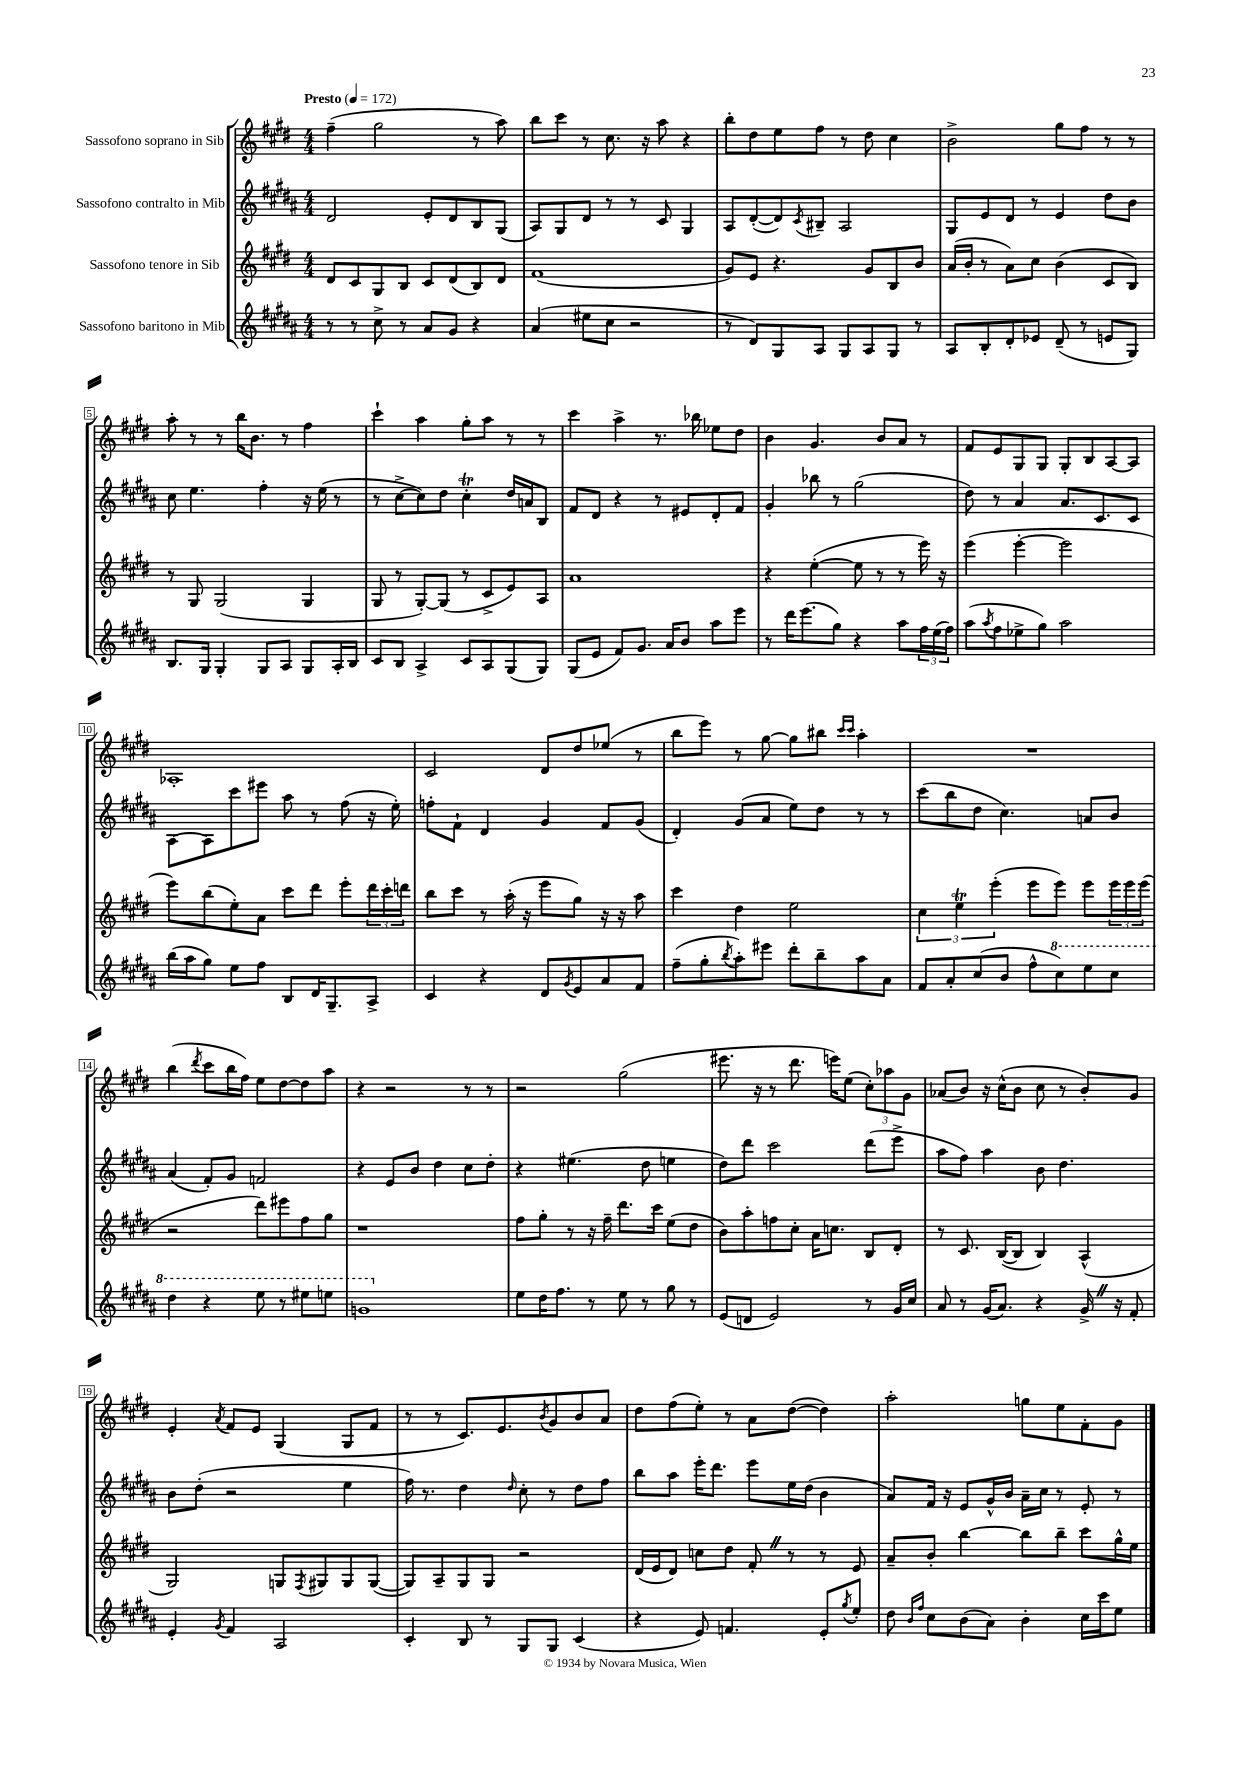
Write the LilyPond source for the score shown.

<<
\new StaffGroup <<
\new Staff = "s0" \with { instrumentName = "Sassofono soprano in Sib" } {
    \clef treble \key e \major \numericTimeSignature \time 4/4 \tempo "Presto" 4 = 172
    fis''4--( gis''2 r8 a''8) |
    b''8 cis'''8 r8 cis''8. r16 a''8 r4 |
    b''8-. dis''8 e''8 fis''8 r8 dis''8 cis''4 |
    b'2-> gis''8 fis''8 r8 r8 |
    a''8-. r8 r8 b''16 b'8. r8 fis''4 |
    cis'''4-! a''4 gis''8-. a''8 r8 r8 |
    cis'''4 a''4-> r8. bes''16 ees''8 dis''8 |
    b'4 gis'4. b'8 a'8 r8 |
    fis'8 e'8 gis8 gis8 gis8-. b8 a8~ a8 |
    aes1-. |
    cis'2 dis'8 dis''8 ees''8( r8 |
    b''8 e'''8) r8 gis''8~ gis''8 bis''8 \grace { cis'''16 cis'''16 } a''4-. |
    R1 |
    b''4( \acciaccatura { dis'''8 } cis'''8 b''16 fis''16) e''8 dis''8~ dis''8 a''8 |
    r4 r2 r8 r8 |
    r2 gis''2( |
    eis'''8. r16 r8 dis'''8. e'''16) e''8( \tuplet 3/2 { cis''8-.) aes''8 gis'8 } |
    aes'8( b'8) r16 cis''16-^( b'8 cis''8 r8 b'8-.) gis'8 |
    e'4-. \acciaccatura { a'8 } fis'8 e'8 gis4( gis8 fis'8 |
    r8 r8 cis'8.) e'8. \acciaccatura { b'8 } gis'8 b'8 a'8 |
    dis''8 fis''8( e''8-.) r8 a'8 dis''8~( dis''4) |
    a''2-. g''8 e''8 fis'8-. gis'8 \bar "|." |
}
\new Staff = "s1" \with { instrumentName = "Sassofono contralto in Mib" } {
    \clef treble \key b \major \numericTimeSignature \time 4/4
    dis'2 e'8-. dis'8 b8 gis8( |
    ais8) gis8 dis'8 r8 r8 cis'8 gis4 |
    ais8 dis'8~-.( dis'8) \acciaccatura { cis'8 } bis8-- ais2 |
    gis8 e'8 dis'8 r8 e'4 dis''8 b'8 |
    cis''8 e''4. fis''4-. r16 e''16( r8 |
    r8 cis''8~-> cis''8) dis''8 cis''4-.\trill dis''16 a'16 b8 |
    fis'8 dis'8 r4 r8 eis'8 dis'8-. fis'8 |
    gis'4-. bes''8 r8 gis''2( |
    dis''8) r8 ais'4 ais'8. cis'8. cis'8 |
    ais8~ ais8 cis'''8 eis'''8 ais''8 r8 fis''8( r16 e''16-.) |
    f''8-. fis'8-! dis'4 gis'4 fis'8 gis'8( |
    dis'4-.) gis'8( ais'8 e''8) dis''8 r8 r8 |
    cis'''8( b''8 dis''8 cis''4.) a'8 b'8 |
    ais'4( fis'8-.) gis'8 f'2 |
    r4 e'8 b'8 dis''4 cis''8 dis''8-. |
    r4 eis''4.( dis''8 e''4 |
    dis''8) dis'''8 cis'''2 dis'''8( e'''8-> |
    ais''8 fis''8) ais''4 b'8 dis''4. |
    b'8 dis''8-.( r2 e''4 |
    fis''16) r8. dis''4 \grace { dis''16 } cis''8-. r8 dis''8 fis''8 |
    b''8 ais''8 e'''16-. dis'''8. e'''8 e''16 dis''16( b'4 |
    ais'8) fis'16 r16 e'8 gis'16-^ b'16 ais'16-- cis''16 r8 e'8-. r8 \bar "|." |
}
\new Staff = "s2" \with { instrumentName = "Sassofono tenore in Sib" } {
    \clef treble \key e \major \numericTimeSignature \time 4/4
    dis'8 cis'8 gis8 b8 cis'8 dis'8( b8) dis'8 |
    fis'1( |
    gis'8) e'8 r4. gis'8 b8 b'8 |
    a'16( b'16-. r8 a'8) cis''8 b'4( cis'8 b8) |
    r8 gis8 gis2( gis4 |
    gis8 r8 gis8~-.) gis8( r8 cis'8-> e'8) a8 |
    a'1 |
    r4 e''4~-.( e''8 r8 r8 e'''16) r16 |
    e'''4( e'''4~-. e'''2 |
    e'''8) b''8( e''8-.) a'8 cis'''8 dis'''8 e'''8-. \tuplet 3/2 { dis'''16 cis'''16-. d'''16 } |
    b''8 cis'''8 r8 a''16-.( r16 e'''8 gis''8) r16 r16 a''8 |
    cis'''4 dis''4 e''2 |
    \tuplet 3/2 { cis''4 e''4\trill e'''4-.( } e'''8 e'''8) e'''8 \tuplet 3/2 { e'''16 e'''16 e'''16( } |
    r2 dis'''8) eis'''8 fis''8 gis''8 |
    r1 |
    fis''8 gis''8-. r8 r16 fis''16-- dis'''8. cis'''16 e''8( dis''8 |
    b'8) a''8-. f''8 cis''8-. a'16 c''8. b8 dis'8-. |
    r8 cis'8. b16~( b8 b4) a4-^( |
    gis2) g8 \acciaccatura { fis8 } gis8 gis8 gis8~( |
    gis8) a8-- gis8 gis8 r2 |
    dis'16( e'16 dis'8) c''8 dis''8 fis'8-. \once \override BreathingSign.text = \markup { \musicglyph "scripts.caesura.straight" } \breathe r8 r8 e'8 |
    a'8-- b'8-. b''4~ b''8 b''8-- cis'''8 gis''16-^ e''16 \bar "|." |
}
\new Staff = "s3" \with { instrumentName = "Sassofono baritono in Mib" } {
    \clef treble \key b \major \numericTimeSignature \time 4/4
    r8 r8 cis''8-> r8 ais'8 gis'8 r4 |
    ais'4( eis''8 cis''8 r2 |
    r8 dis'8) gis8 ais8 gis8 ais8 gis8 r8 |
    ais8 b8-. dis'8-. ees'8 dis'8--( r8 e'8 gis8) |
    b8. gis16 gis4-. gis8 ais8 gis8 ais16-. b16 |
    cis'8 b8 ais4-> cis'8 ais8 gis8( gis8) |
    gis8( e'8 fis'8) gis'8. ais'16 b'8 ais''8 e'''8 |
    r8 dis'''16 e'''8.( gis''8) r4 ais''8 \tuplet 3/2 { fis''16 e''16( fis''16) } |
    ais''8( \acciaccatura { ais''8 } fis''8 ees''8-> gis''8) ais''2 |
    b''16( ais''16 gis''8) e''8 fis''8 b8 dis'16 gis8.-- ais8-> |
    cis'4 r4 dis'8 \acciaccatura { gis'8 } e'8 ais'8 fis'8 |
    fis''8--( gis''8-. \acciaccatura { b''8 } ais''8-.) eis'''8 dis'''8-. b''8-- ais''8 ais'8 |
    fis'8 ais'8-. cis''8( b'8 fis''8-^ \ottava #1 cis'''8) e'''8 cis'''8 |
    dis'''4 r4 e'''8 r8 eis'''8 e'''8 |
    g''1 \ottava #0 |
    e''8 dis''16 fis''8. r8 e''8 r8 gis''8 r8 |
    e'8( d'8 e'2) r8 gis'16 cis''16 |
    ais'8 r8 gis'16( ais'8.) r4 gis'16-> \once \override BreathingSign.text = \markup { \musicglyph "scripts.caesura.straight" } \breathe r16 fis'8-. |
    e'4-. \acciaccatura { gis'8 } fis'4 ais2 |
    cis'4-. b8 r8 gis8 gis8 cis'4( |
    r4 e'8) f'4. e'8-. \acciaccatura { gis''8 } e''8-. |
    dis''8 \grace { b'16 fis''16 } cis''8 b'8( ais'8) b'4-. cis''16 cis'''16 e''8 \bar "|." |
}
>>
>>
\layout { \context { \Score \override BarNumber.stencil = #(make-stencil-boxer 0.1 0.3 ly:text-interface::print) } }
